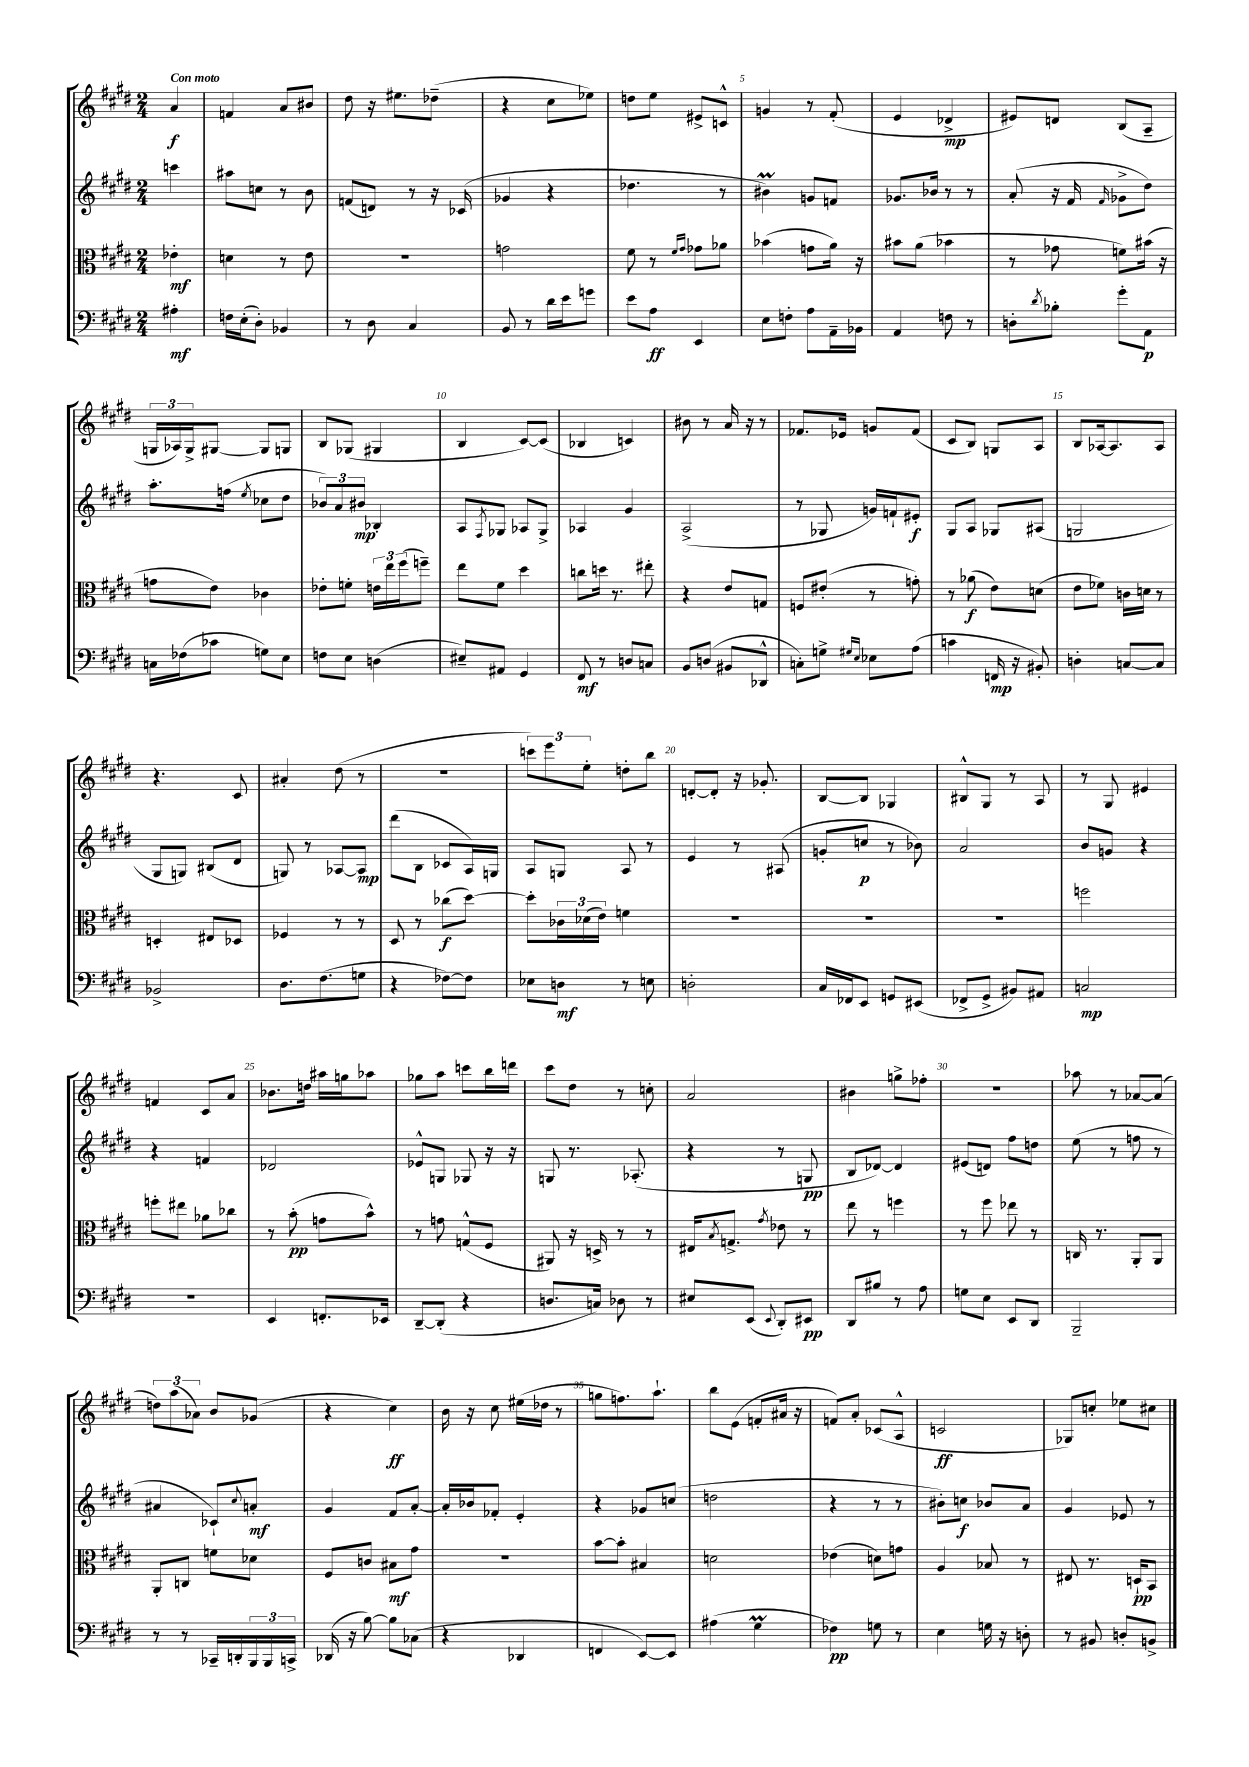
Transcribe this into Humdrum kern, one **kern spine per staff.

**kern	**dynam	**kern	**dynam	**kern	**dynam	**kern	**dynam
*part4	*part4	*part3	*part3	*part2	*part2	*part1	*part1
*staff4	*staff4	*staff3	*staff3	*staff2	*staff2	*staff1	*staff1
*clefF4	*	*clefC3	*	*clefG2	*	*clefG2	*
*k[f#c#g#d#]	*	*k[f#c#g#d#]	*	*k[f#c#g#d#]	*	*k[f#c#g#d#]	*
*M2/4	*	*M2/4	*	*M2/4	*	*M2/4	*
=	=	=	=	=	=	=	=
!	!	!	!	!	!	!LO:TX:a:B:t=Con moto	!
4A#X'\	mf	4e-X'\	mf	4cccn\	.	4a/	f
=1	=1	=1	=1	=1	=1	=1	=1
16Fn\LL	.	4dn\	.	8aa#X\L	.	4fn/	.
(16E'\J	.	.	.	.	.	.	.
8D#'\J)	.	.	.	8ccn\J	.	.	.
4BB-X/	.	8r	.	8r	.	8a/L	.
.	.	8e\	.	8b\	.	8b#X/J	.
=2	=2	=2	=2	=2	=2	=2	=2
8r	.	2r	.	(8fn/L	.	8dd#\	.
8D#\	.	.	.	8dn/J)	.	16r	.
.	.	.	.	.	.	8.ee#X\L	.
4C#/	.	.	.	8r	.	.	.
.	.	.	.	16r	.	(8dd-X~\J	.
.	.	.	.	(16c-X/	.	.	.
=3	=3	=3	=3	=3	=3	=3	=3
8BB/	.	2gn\	.	4g-X/	.	4r	.
8r	.	.	.	.	.	.	.
16d#\LL	.	.	.	4r	.	8cc#\L	.
16e\J	.	.	.	.	.	.	.
8gn\J	.	.	.	.	.	8ee-X\J)	.
=4	=4	=4	=4	=4	=4	=4	=4
8e\L	.	8f#\	.	4.dd-X\	.	8ddn\L	.
8A\J	ff	8r	.	.	.	8ee\J	.
.	.	16qqf#/LL	.	.	.	.	.
.	.	16qqg#/JJ	.	.	.	.	.
4EE/	.	8g-X\L	.	.	.	8e#X^/L	.
.	.	8a-X\J	.	8r	.	8cn^^/J	.
=5	=5	=5	=5	=5	=5	=5	=5
8E\L	.	(4b-X\	.	4b#Xm\)	.	4gn/	.
8Fn'\J	.	.	.	.	.	.	.
8A\L	.	8gn\L	.	8gn/L	.	8r	.
16AA~\L	.	16a\Jk)	.	8fn/J	.	(8f#'/	.
16BB-X\JJ	.	16r	.	.	.	.	.
=6	=6	=6	=6	=6	=6	=6	=6
4AA/	.	8b#X\L	.	8.g-X/L	.	4e/	.
.	.	(8a\J	.	.	.	.	.
.	.	.	.	16b-X/Jk	.	.	.
8Fn\	.	4b-X\	.	8r	.	4d-X^/	mp
8r	.	.	.	8r	.	.	.
=7	=7	=7	=7	=7	=7	=7	=7
8Dn'\L	.	8r	.	(8a'/	.	8e#X/L)	.
8qd#/	.	.	.	.	.	.	.
8B-X'\J	.	8g-X\	.	16r	.	8dn/J	.
.	.	.	.	16f#/	.	.	.
.	.	.	.	16qqf#/	.	.	.
8g#'\L	.	8fn\L)	.	8g-X^\L	.	(8B/L	.
8AA\J	p	(16b#X\Jk	.	8dd#\J)	.	8A~/J	.
.	.	16r	.	.	.	.	.
!!LO:LB:g=z
=8	=8	=8	=8	=8	=8	=8	=8
16Cn\LL	.	8gn\L	.	8.aa'\L	.	24Gn/LL	.
.	.	.	.	.	.	24A-X/)	.
(16F-X\J	.	.	.	.	.	.	.
.	.	.	.	.	.	24G^/J	.
8c-X\J	.	8e\J)	.	.	.	[8G#X/J	.
.	.	.	.	(16ffn\Jk	.	.	.
.	.	.	.	8qee/	.	.	.
8Gn\L)	.	4c-X\	.	8cc-X\L	.	8G#/L]	.
8E\J	.	.	.	8dd#\J	.	8Gn/J	.
=9	=9	=9	=9	=9	=9	=9	=9
8Fn\L	.	8e-X'\L	.	12b-X/L)	.	8B/L	.
.	.	.	.	12a/	.	.	.
8E\J	.	8fn'\J	.	.	.	(8G-X/J	.
.	.	.	.	12b#X/J	mp	.	.
(4Dn\	.	24en\LL	.	4B-X'/	.	4G#X/	.
.	.	24ee\	.	.	.	.	.
.	.	(24ff#\J	.	.	.	.	.
.	.	8ffn~\J)	.	.	.	.	.
=10	=10	=10	=10	=10	=10	=10	=10
8E#X~/L)	.	8ee\L	.	8A/L	.	4B/	.
.	.	.	.	8qF#/	.	.	.
8AA#X/J	.	8f#\J	.	8G-X/J	.	.	.
4GG#/	.	4dd#\	.	8A-X/L	.	[8c#/L)	.
.	.	.	.	8G-^/J	.	(8c#/J]	.
=11	=11	=11	=11	=11	=11	=11	=11
8FF#/	mf	8ccn\L	.	4A-X/	.	4B-X/	.
8r	.	16ddn\Jk	.	.	.	.	.
.	.	8.r	.	.	.	.	.
8Dn/L	.	.	.	4g#/	.	4cn/)	.
8Cn/J	.	8ee#X'\	.	.	.	.	.
=12	=12	=12	=12	=12	=12	=12	=12
8BB/L	.	4r	.	(2A^/	.	8b#X\	.
(8Dn/J	.	.	.	.	.	8r	.
8BB#X/L	.	8e/L	.	.	.	16a/	.
.	.	.	.	.	.	16r	.
8DD-X^^/J	.	8Gn/J	.	.	.	8r	.
=13	=13	=13	=13	=13	=13	=13	=13
8Cn'\L)	.	8Fn/L	.	8r	.	8.f-X/L	.
8Gn^\J	.	(8e#X'/J	.	8G-X/	.	.	.
.	.	.	.	.	.	16e-X/Jk	.
16qqG#X/LL	.	.	.	.	.	.	.
16qqE/JJ	.	.	.	.	.	.	.
8E-X\L	.	8r	.	16gn/LL)	.	8gn/L	.
.	.	.	.	16fn`/J	.	.	.
(8A\J	.	8gn'\)	.	8e#X'/J	f	(8f-/J	.
=14	=14	=14	=14	=14	=14	=14	=14
4cn\	.	8r	.	8G#/L	.	8c#/L	.
.	.	(8a-X\	f	8A/J	.	8B/J)	.
16FFn/	mp	8e\L)	.	8G-X/L	.	8Gn/L	.
16r	.	.	.	.	.	.	.
8BB#X'/)	.	(8dn\J	.	(8A#X/J	.	8A/J	.
=15	=15	=15	=15	=15	=15	=15	=15
4Dn'\	.	8e\L	.	2Gn/	.	8B/L	.
.	.	8f-X\J)	.	.	.	[16A-X/k	.
.	.	.	.	.	.	8.A-/]	.
[8Cn/L	.	16cn\LL	.	.	.	.	.
.	.	16dn\JJ	.	.	.	.	.
8C/J]	.	8r	.	.	.	8A-/J	.
!!LO:LB:g=z
=16	=16	=16	=16	=16	=16	=16	=16
2BB-X^/	.	4Dn'/	.	8G#/L	.	4.r	.
.	.	.	.	8Gn/J)	.	.	.
.	.	8E#X/L	.	(8B#X/L	.	.	.
.	.	8D-X/J	.	8d#/J	.	8c#/	.
=17	=17	=17	=17	=17	=17	=17	=17
8.D#\L	.	4F-X/	.	8Gn/)	.	4a#X'/	.
.	.	.	.	8r	.	.	.
(8.F#\	.	.	.	.	.	.	.
.	.	8r	.	[8A-X/L	.	(8dd#\	.
8Gn\J	.	8r	.	8A-/J]	mp	8r	.
=18	=18	=18	=18	=18	=18	=18	=18
4r	.	8D#/	.	(8ddd#\L	.	2r	.
.	.	8r	.	8B\J	.	.	.
[8F-X\L)	.	(8cc-X\L	f	8c-X/L	.	.	.
8F-\J]	.	[8dd#\J)	.	16A/L)	.	.	.
.	.	.	.	16Gn/JJ	.	.	.
=19	=19	=19	=19	=19	=19	=19	=19
8E-X\L	.	8dd#'\L]	.	8A/L	.	12cccn\L)	.
.	.	.	.	.	.	12eee\	.
8Dn\J	mf	24c-X\L	.	8Gn/J	.	.	.
.	.	(24d-X\	.	.	.	12ee'\J	.
.	.	24e\JJ)	.	.	.	.	.
8r	.	4fn\	.	8A/	.	8ddn'\L	.
8En\	.	.	.	8r	.	8bb\J	.
=20	=20	=20	=20	=20	=20	=20	=20
2Dn'\	.	2r	.	4e/	.	[8dn'/L	.
.	.	.	.	.	.	8d'/J]	.
.	.	.	.	8r	.	16r	.
.	.	.	.	.	.	8.g-X'/	.
.	.	.	.	(8A#X/	.	.	.
=21	=21	=21	=21	=21	=21	=21	=21
16C#/LL	.	2r	.	8gn'/L	.	[8B/L	.
16FF-X/J	.	.	.	.	.	.	.
8EE/J	.	.	.	8ccn/J	p	8B/J]	.
8GGn/L	.	.	.	8r	.	4G-X/	.
(8EE#X/J	.	.	.	8b-X\)	.	.	.
=22	=22	=22	=22	=22	=22	=22	=22
8FF-X^/L	.	2r	.	2a/	.	8B#X^^/L	.
8GG#^/J	.	.	.	.	.	8G#/J	.
8BB#X/L)	.	.	.	.	.	8r	.
8AA#X/J	.	.	.	.	.	8A/	.
=23	=23	=23	=23	=23	=23	=23	=23
2Cn/	mp	2ffn\	.	8b/L	.	8r	.
.	.	.	.	8gn/J	.	8G#/	.
.	.	.	.	4r	.	4e#X/	.
!!LO:LB:g=z
=24	=24	=24	=24	=24	=24	=24	=24
2r	.	8ffn'\L	.	4r	.	4fn/	.
.	.	8ee#X\J	.	.	.	.	.
.	.	8a-X\L	.	4fn/	.	8c#/L	.
.	.	8cc-X\J	.	.	.	8a/J	.
=25	=25	=25	=25	=25	=25	=25	=25
4EE/	.	8r	.	2d-X/	.	8.b-X\L	.
.	.	(8b'\	pp	.	.	.	.
.	.	.	.	.	.	16ddn\Jk	.
8.FFn'/L	.	8gn\L	.	.	.	16aa#X\LL	.
.	.	.	.	.	.	16ggn\J	.
.	.	8b^^\J)	.	.	.	8aa-X\J	.
16EE-X/Jk	.	.	.	.	.	.	.
=26	=26	=26	=26	=26	=26	=26	=26
[8DD#~/L	.	8r	.	8e-X^^/L	.	8gg-X\L	.
(8DD#'/J]	.	8gn\	.	8Gn/J	.	8aa\J	.
4r	.	(8Gn^^/L	.	8G-X/	.	8cccn\L	.
.	.	8F#/J	.	16r	.	16bb\L	.
.	.	.	.	16r	.	16dddn\JJ	.
=27	=27	=27	=27	=27	=27	=27	=27
8.Dn/L	.	8AA#X/)	.	8Gn/	.	8ccc#\L	.
.	.	16r	.	8.r	.	8dd#\J	.
16Cn/Jk)	.	16Dn^/	.	.	.	.	.
8D-X\	.	8r	.	.	.	8r	.
.	.	.	.	(8.A-X'/	.	.	.
8r	.	8r	.	.	.	8ccn'\	.
=28	=28	=28	=28	=28	=28	=28	=28
8E#X/L	.	16E#X/KL	.	4r	.	2a/	.
.	.	8qB/	.	.	.	.	.
.	.	8.Gn^/J	.	.	.	.	.
(8EE/J	.	.	.	.	.	.	.
8qqEE/	.	8qg#/	.	.	.	.	.
8DD#'/L)	.	8e-X\	.	8r	.	.	.
8EE#X/J	pp	8r	.	8Gn/	pp	.	.
=29	=29	=29	=29	=29	=29	=29	=29
8DD#/L	.	8ee\	.	8B/L	.	4b#X\	.
8B#X/J	.	8r	.	[8d-X/J)	.	.	.
8r	.	4ffn\	.	4d-/]	.	8ggn^\L	.
8A\	.	.	.	.	.	8ff-X'\J	.
=30	=30	=30	=30	=30	=30	=30	=30
8Gn\L	.	8r	.	(8e#X/L	.	2r	.
8E\J	.	8ff#\	.	8dn/J)	.	.	.
8EE/L	.	8ee-X\	.	8ff#\L	.	.	.
8DD#/J	.	8r	.	8ddn\J	.	.	.
=31	=31	=31	=31	=31	=31	=31	=31
2BBB~/	.	16Cn/	.	(8ee\	.	8aa-X\	.
.	.	8.r	.	.	.	.	.
.	.	.	.	8r	.	8r	.
.	.	8AA'/L	.	8ffn\	.	[8a-X/L	.
.	.	8AA/J	.	8r	.	(8a-/J]	.
!!LO:LB:g=z
=32	=32	=32	=32	=32	=32	=32	=32
8r	.	8AA'/L	.	4a#X/	.	12ddn\L)	.
.	.	.	.	.	.	(12aa\	.
8r	.	8Cn/J	.	.	.	.	.
.	.	.	.	.	.	12a-X\J)	.
16CC-X~/LL	.	8fn\L	.	8c-X`/L)	.	8b/L	.
16DDn'/	.	.	.	.	.	.	.
.	.	.	.	8qqcc#/	.	.	.
24BBB/	.	8d-X\J	.	8an'/J	mf	(8g-X/J	.
24BBB/	.	.	.	.	.	.	.
24CCn^/JJ	.	.	.	.	.	.	.
=33	=33	=33	=33	=33	=33	=33	=33
(16DD-X/	.	8F#/L	.	4g#/	.	4r	.
16r	.	.	.	.	.	.	.
[8B\)	.	8cn/J	.	.	.	.	.
8B\L]	.	8B#X\L	mf	8f#/L	.	4cc#\)	ff
(8C-X\J	.	8g#\J	.	[8a'/J	.	.	.
=34	=34	=34	=34	=34	=34	=34	=34
4r	.	2r	.	16a'/LL]	.	16b\	.
.	.	.	.	16b-X/J	.	16r	.
.	.	.	.	8f-X'/J	.	8cc#\	.
4DD-X/	.	.	.	4e'/	.	(16ee#X\LL	.
.	.	.	.	.	.	16dd-X\JJ	.
.	.	.	.	.	.	8r	.
=35	=35	=35	=35	=35	=35	=35	=35
4FFn/	.	[8b\L	.	4r	.	8ggn\L	.
.	.	8b'\J]	.	.	.	8.ffn\)	.
[8EE/L)	.	4B#X/	.	8g-X/L	.	.	.
.	.	.	.	.	.	8.aa`\J	.
8EE/J]	.	.	.	(8ccn/J	.	.	.
=36	=36	=36	=36	=36	=36	=36	=36
(4A#X\	.	2dn\	.	2ddn\	.	8bb\L	.
.	.	.	.	.	.	(8e\J	.
4G#m\	.	.	.	.	.	8fn'/L	.
.	.	.	.	.	.	16a#X/Jk	.
.	.	.	.	.	.	16r	.
=37	=37	=37	=37	=37	=37	=37	=37
4F-X\)	pp	(4e-X\	.	4r	.	8fn/L)	.
.	.	.	.	.	.	8a'/J	.
8Gn\	.	8dn\L)	.	8r	.	(8c-X/L	.
8r	.	8gn\J	.	8r	.	8A^^/J	.
=38	=38	=38	=38	=38	=38	=38	=38
4E\	.	4A/	.	8b#X'\L)	.	2cn/	ff
.	.	.	.	8ccn\J	f	.	.
16Gn\	.	8B-X/	.	8b-X/L	.	.	.
16r	.	.	.	.	.	.	.
8Dn'\	.	8r	.	8a/J	.	.	.
=39	=39	=39	=39	=39	=39	=39	=39
8r	.	8E#X/	.	4g#/	.	8G-X/L)	.
8BB#X/	.	8.r	.	.	.	8ccn'/J	.
8Dn'/L	.	.	.	8e-X/	.	8ee-X\L	.
.	.	16Dn`/KL	pp	.	.	.	.
8BBn^/J	.	8BB/J	.	8r	.	8cc#X\J	.
==	==	==	==	==	==	==	==
*-	*-	*-	*-	*-	*-	*-	*-
